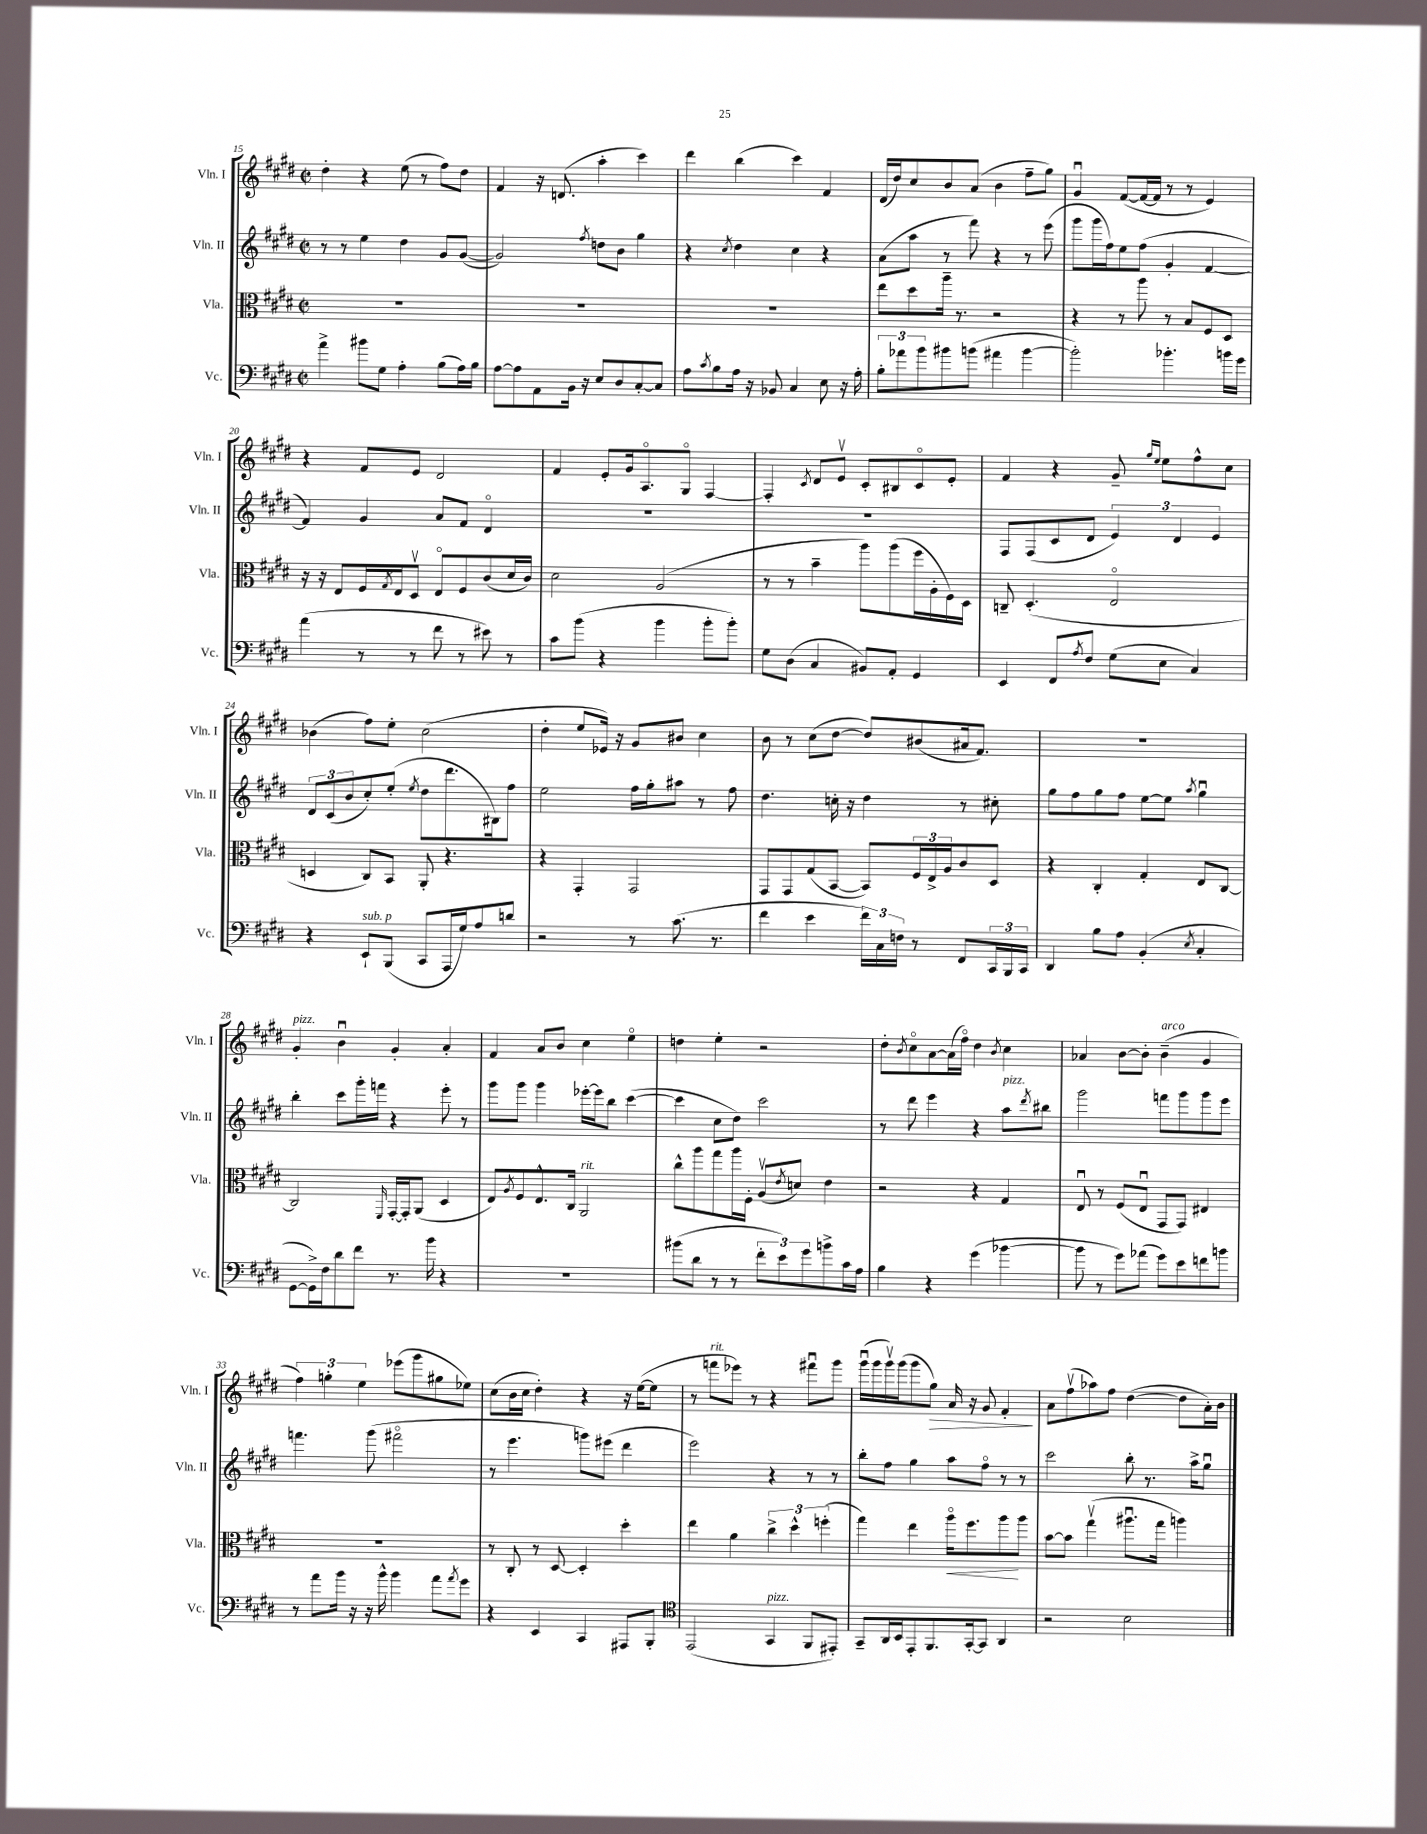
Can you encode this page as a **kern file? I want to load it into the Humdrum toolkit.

**kern	**kern	**kern	**kern
*staff4	*staff3	*staff2	*staff1
*clefF4	*clefC3	*clefG2	*clefG2
*k[f#c#g#d#]	*k[f#c#g#d#]	*k[f#c#g#d#]	*k[f#c#g#d#]
*M2/2	*M2/2	*M2/2	*M2/2
*met(c|)	*met(c|)	*met(c|)	*met(c|)
4a^\	1r	8r	4dd#'\
.	.	8r	.
8b#\L	.	4ee\	4r
8G#\J	.	.	.
4A'\	.	4dd#\	(8ee\
.	.	.	8r
(8B\L	.	8g#/L	8ff#\L)
16A\L)	.	([8g#/J	8dd#\J
16B\JJ	.	.	.
=	=	=	=
[8A\L	1r	2g#/])	4f#/
8A\]	.	.	.
8AA\	.	.	16r
.	.	.	(8.d/
16BB\Jk	.	.	.
16r	.	.	.
.	.	8qff#/	.
8E/L	.	8dd\L	4aa'\
8D#/	.	8b\J	.
[8C#'/	.	4gg#\	4ccc#\)
8C#/]J	.	.	.
=	=	=	=
8A\L	1r	4r	4ddd#\
8qc#/	.	.	.
8B\	.	.	.
.	.	8qcc#/	.
16A\Jk	.	4dd#\	(4bb\
16r	.	.	.
8BB-/	.	.	.
4C#/	.	4cc#\	4ccc#\)
8E\	.	4r	4f#/
16r	.	.	.
16A'\	.	.	.
=	=	=	=
12B'\L	8ee\L	(8a\L	(16d#/LL
.	.	.	16dd#/J)
12a-\	.	.	.
.	8dd#\	8aa\J	8cc#/
12b\	.	.	.
8b#\	16aa~\Jk	8r	8b/
.	8.r	.	.
(8b\J	.	8fff#\)	(8a/J
4a#\	2r	4r	4b\
[4b\	.	8r	8ff#~\L
.	.	(8eee\	8gg#\J)
=	=	=	=
2b'\])	4r	8ggg#\L	4g#u/
.	.	16ggg#\L	.
.	.	16ff#\J)	.
.	8r	8ee\	([8f#/L
.	8aa\	(8ff#\J	16f#/_L
.	.	.	16f#/]JJ
4.b-'\	8r	4g#'/	8r
.	8B/L	.	8r
.	8F#/	[4f#/	4e/)
16b\LL	8D#/J	.	.
16g#\JJ	.	.	.
=	=	=	=
(4a\	16r	4f#/])	4r
.	16r	.	.
.	8E/L	.	.
8r	16F#/L	4g#/	8f#/L
.	8qG#/	.	.
.	16E/J	.	.
8r	8D#v/J	.	8e/J
8f#\	8Eo/L	8a/L	2d#/
8r	8F#/	8f#/J	.
8e#\)	(8c#/	4d#o/	.
8r	16d#/L	.	.
.	16c#/JJ)	.	.
=	=	=	=
8c#\L	2d#\	1r	4f#/
(8b\J	.	.	.
4r	.	.	8e'/L
.	.	.	16g#/k
.	.	.	8.Ao/
4b\	(2A/	.	.
.	.	.	8G#o/J
8b'\L	.	.	[4F#/
8b'\J)	.	.	.
=	=	=	=
8G#\L	8r	1r	4F#'/]
(8D#\J	8r	.	.
.	.	.	8qc#/
4C#/	4b~\	.	8d#/L
.	.	.	8ev/J
8BB#/L)	8aa\L)	.	8c#'/L
8AA'/J	(8aa\	.	8B#/
4GG#/	16ff#\L	.	8c#o/
.	16A'\	.	.
.	16F#\)	.	8e'/J
.	16D#\JJ	.	.
=	=	=	=
4EE/	8C~/	8F#/L	4f#/
.	(4.D#'/	(8F#/	.
8FF#/L	.	8c#/	4r
8qA/	.	.	.
8F#/J	.	8d#/J	.
(8G#\L	2Eo/	6e/)	8g#~/
.	.	.	16qqgg#/LL
.	.	.	16qqee/JJ
8E\J	.	.	8ee\L
.	.	6d#/	.
4C#/)	.	.	8ff#^^\
.	.	6e/	.
.	.	.	8cc#\J
=	=	=	=
4r	4D/	12d#/L	(4b-\
.	.	(12c#/	.
.	.	12b/	.
8EE`/L	8C#/L)	8cc#'/)	8ff#\L)
(8BBB/J	8BB/J	(8ee'/J	8ee'\J
.	.	8qee/	.
8CC#/L	8AA'/	8dd#\L	(2cc#\
16AAA/L	4.r	8.ddd#\	.
16G#/J)	.	.	.
8A/	.	.	.
.	.	16B#\k)	.
8d/J	.	8ff#\J	.
=	=	=	=
2r	4r	2ee\	4dd#'\
.	4GG#'/	.	8ee/L
.	.	.	16e-/Jk)
.	.	.	16r
8r	2GG#/	16ff#\LL	8g#/L
.	.	16gg#'\J	.
(8.c#\	.	8aa#\J	8b#/J
.	.	8r	4cc#\
8.r	.	.	.
.	.	8ff#\	.
=	=	=	=
4f#\	8GG#/L	4.dd#\	8b\
.	8GG#/	.	8r
4e\	(8G#/	.	(8cc#\L
.	[8BB/J	16cc'\	[8dd#\J
.	.	16r	.
24f#\LL)	8BB/]L)	4dd#\	8dd#/]L)
24C#\	.	.	.
24F\JJ	.	.	.
8r	24F#/L	.	(8b#/
.	24E^/	.	.
.	24A/J	.	.
8FF#/L	8c#/	8r	16a#/k
.	.	.	8.f#/J)
24CC#/L	8D#/J	8cc#'\	.
24BBB/	.	.	.
24CC#/JJ	.	.	.
=	=	=	=
4DD#/	4r	8gg#\L	1r
.	.	8ff#\	.
8B\L	4C#'/	8gg#\	.
8A\J	.	8ff#\J	.
(4BB'/	4G#'/	[8ee\L	.
.	.	8ee\]J	.
8qE/	.	8qaa/	.
4C#'/	8E/L	4gg#u\	.
.	[8C#/J	.	.
=	=	=	=
[8GG#\L	2C#/]	4bb'\	4g#'/
16GG#^\]L)	.	.	.
16F#\J	.	.	.
8d#\	.	8ccc#\L	4bu\
8f#\J	.	16ggg#'\L	.
.	.	16fff\JJ	.
.	16qqFF#/	.	.
8.r	[16GG#'/LL	4r	4g#'/
.	16GG#'/]J	.	.
.	(8AA/J	.	.
16b\	.	.	.
4r	4D#/	8eee'\	4a'/
.	.	8r	.
=	=	=	=
1r	8E/L)	8ggg#\L	4f#/
.	8qA/	.	.
.	8F#/	8ggg#\J	.
.	8.E^^/	4ggg#\	8a/L
.	.	.	8b/J
.	16C#/Jk	.	.
.	2AA/	[16eee-'\LL	4cc#\
.	.	16eee-\]J	.
.	.	8bb\J	.
.	.	([4ccc#\	4eeo\
=	=	=	=
(8b#\L	8cc#^^\L	4ccc#\]	4dd\
8d#\J	8aa\	.	.
8r	8gg#\	8cc#\L	4ee'\
8r	16aa\L	8dd#\J)	.
.	16F#'\JJ	.	.
12f#'\L	(8Av/L	2ccc#\	2r
12e\)	.	.	.
.	8qe/	.	.
.	8d/J)	.	.
12g#\	.	.	.
8b^\	4e\	.	.
16c#\L	.	.	.
16A\JJ	.	.	.
=	=	=	=
4B\	2r	8r	8dd#'\L
.	.	.	8qb/
.	.	8ddd#\	8cc#o\
4r	.	4eee\	[8a\
.	.	.	(16a\]L
.	.	.	16ff#o\JJ)
(4g#\	4r	4r	4dd#\
.	.	.	8qb/
[4b-\	4G#/	8aa\L	4cc#\
.	.	8qddd#/	.
.	.	8bb#\J	.
=	=	=	=
8b-\]	8Eu/	2ggg#\	4a-/
8r	8r	.	.
8g#\L)	(8F#/L	.	[8b\L
(8a-\J	8Eu/J	.	8b'\]J
8g#\L)	8GG#/L	8fff\L	(4b~\
8e\	8GG#/J)	8ggg#\	.
8f\	4E#/	8ggg#\	4g#/
8b\J	.	8eee\J	.
=	=	=	=
8r	1r	4.fff\	6ff#\)
8a\L	.	.	.
.	.	.	6gg'\
16b\Jk	.	.	.
16r	.	.	.
.	.	.	6ee\
16r	.	(8ggg#\	.
16b^^\	.	.	.
4b\	.	2fff#o\	(8eee-\L
.	.	.	8ggg#\
8a\L	.	.	8gg#\
8qa/	.	.	.
8g#\J	.	.	8ee-\J)
=	=	=	=
4r	8r	8r	(8cc#\L
.	8C#'/	4.eee\	16b\L
.	.	.	16cc#\JJ
4EE/	8r	.	4dd#'\)
.	[8D#/	.	.
4CC#/	4D#'/]	8ggg\L)	4r
.	.	(8eee#\J	.
8AAA#/L	4dd#'\	4ddd#\	16r
.	.	.	([16ee\LK
8BBB'/J	.	.	8ee\]J
=	=	=	=
*clefC4	*	*	*
(2EE/	4ee\	2eee\)	8r
.	.	.	8fff\L
.	4a\	.	8eee-\J)
.	.	.	8r
4GG#/	6cc#^\	4r	4r
.	6dd#^^\	.	.
8FF#/L	.	8r	8fff#u\L
.	(6ff'\	.	.
8EE#'/J)	.	8r	8ggg#\J
=	=	=	=
8GG#~/L	4gg#\)	8bb'\L	(16ggg#u\LL
.	.	.	16ggg#\
16AA/L	.	8ff#\J	16ggg#v\)
16BB/J	.	.	(16ggg#\J
8EE'/	4ee\	4gg#\	8ggg#\
8.FF#/	.	.	8gg#\J)
.	16aao\LK	8aa\L	16a/
[16GG#'/k	8.ff#\	.	16r
8GG#/]J	.	8ff#o\J	8g#/
4AA/	8aa\	8r	4f#'/
.	8aa\J	8r	.
=	=	=	=
2r	[8b\L	2ccc#\	8a\L
.	8b\]J	.	(8ff#v\
.	(4gg#v\	.	8aa-\)
.	.	.	8ff#\J
2B\	8.aa#u\L	8bb'\	([4dd#\
.	.	8.r	.
.	16gg#\Jk	.	.
.	4aa\)	.	8dd#\]L
.	.	16aa^\LK	.
.	.	8gg#u\J	16a'\L)
.	.	.	16b\JJ
==	==	==	==
*-	*-	*-	*-
